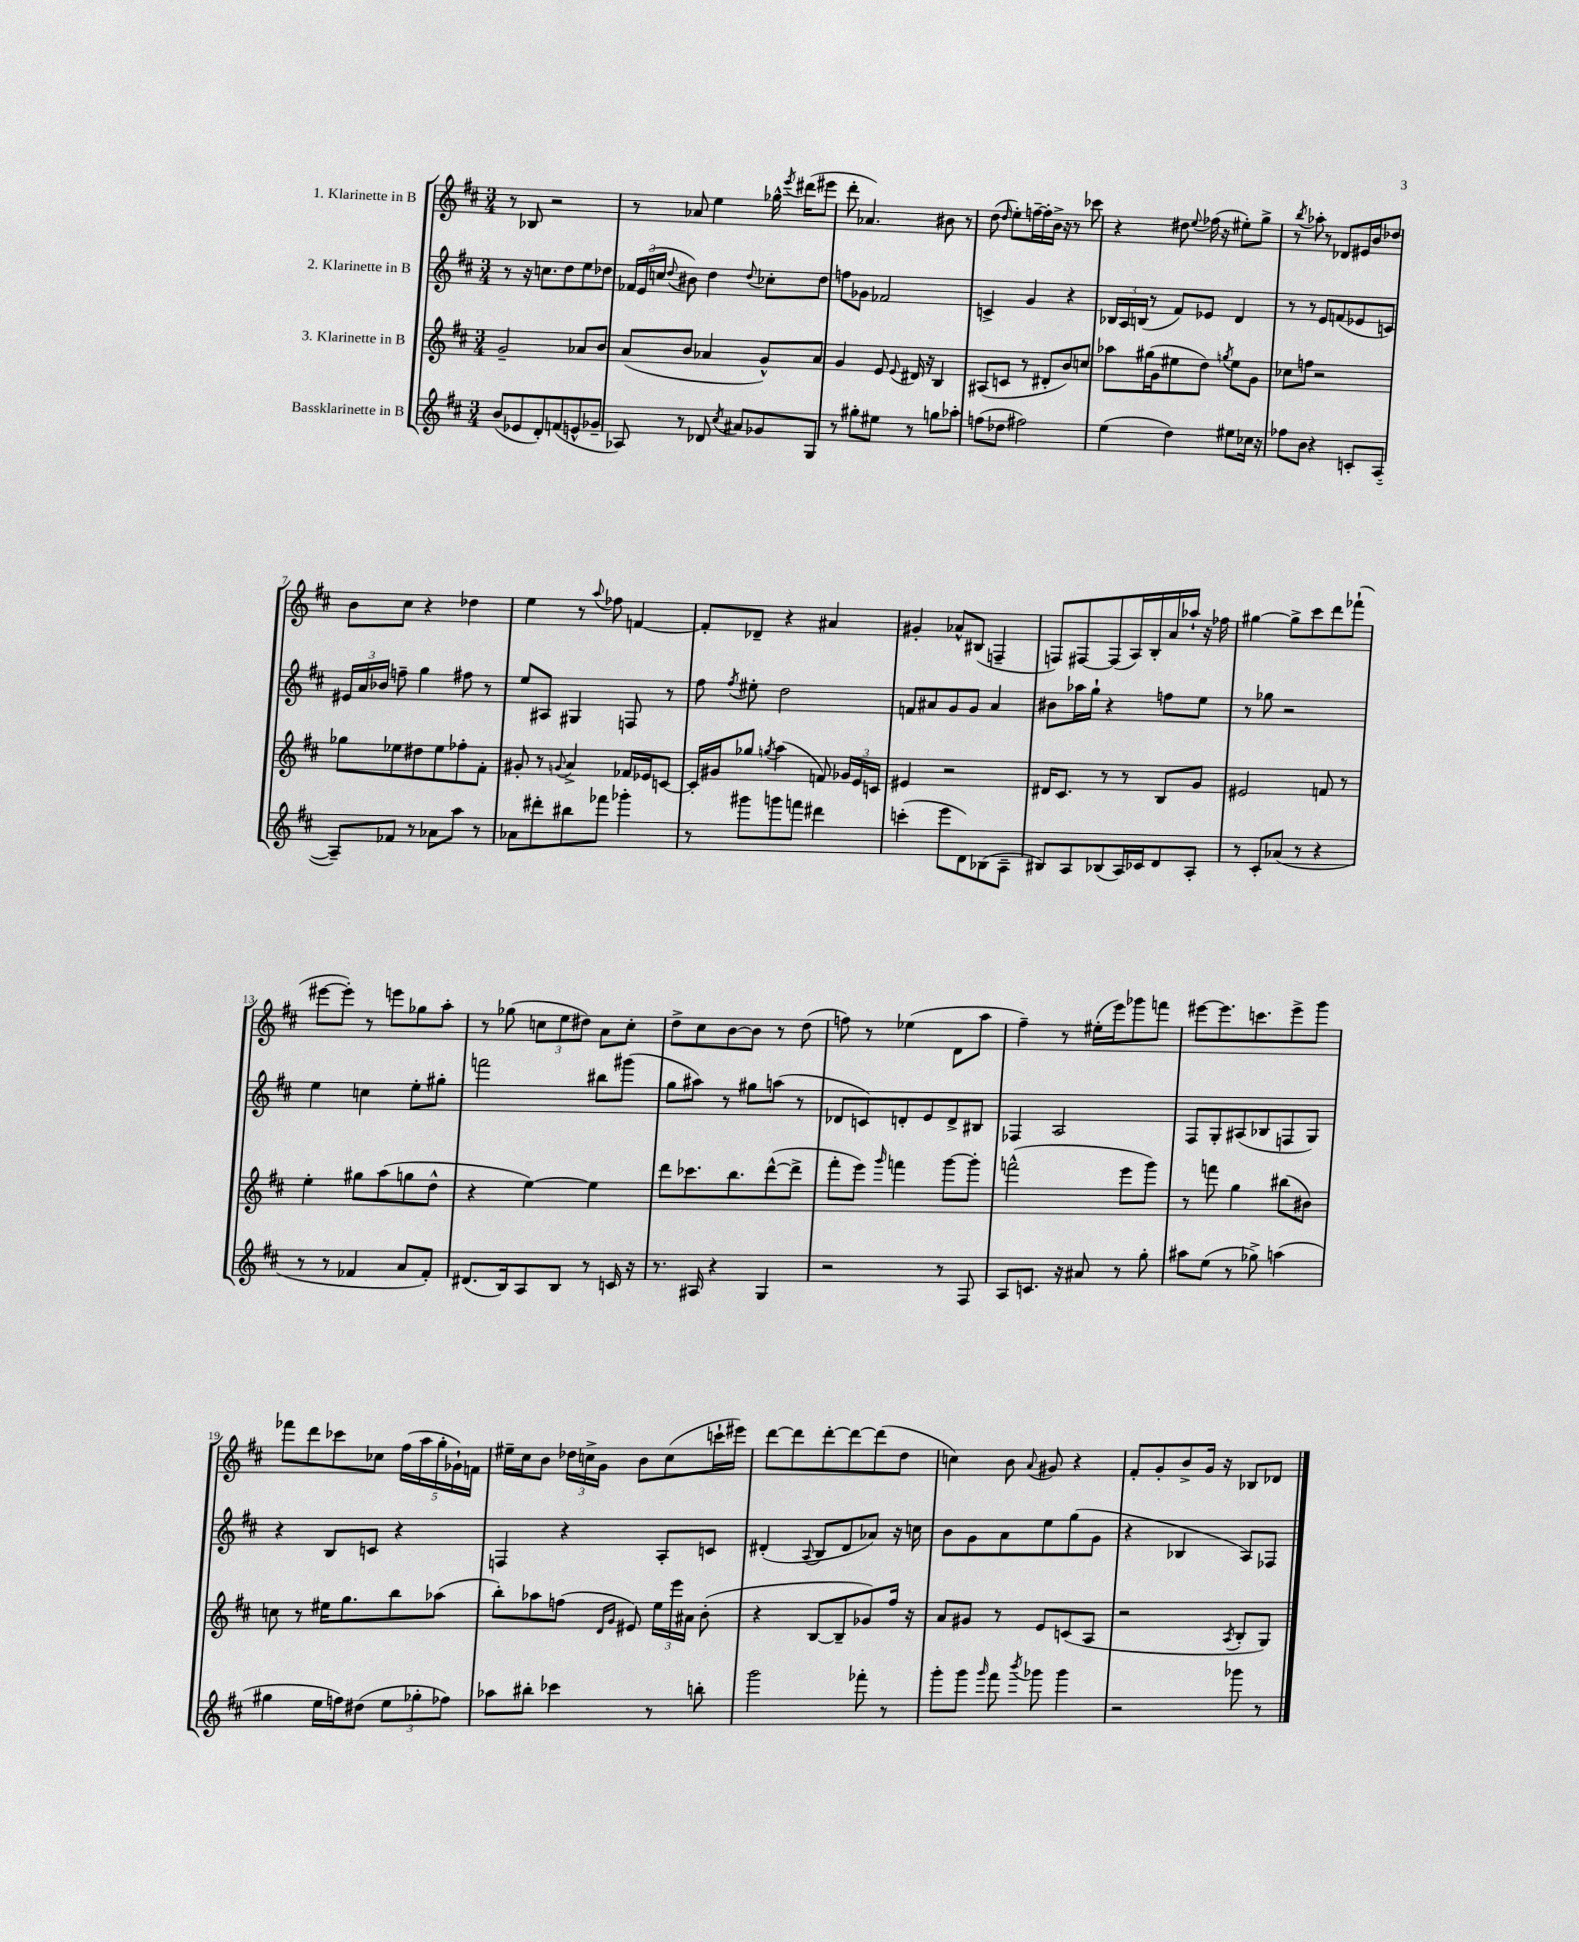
<<
\new StaffGroup <<
\new Staff = "s0" \with { instrumentName = "1. Klarinette in B" } {
    \clef treble \key d \major \numericTimeSignature \time 3/4
    \autoBeamOff r8 bes8 r2 |
    r8 aes'8 e''4 ges''16-^ \acciaccatura { e'''8 } dis'''16[( eis'''8] |
    d'''8-. aes'4.) bis'8 r8 |
    d''8( \grace { d''16 } e''8[-.) f''16~-- f''16-. b'16]-> r16 r8 ces'''8 |
    r4 dis''8 \appoggiatura { e''8 } fes''16( r16 eis''8[-.) g''8]-> |
    r8 \acciaccatura { b''8 } aes''8-. r8 des'8[ eis'16 b'16 des''8] |
    b'8[ cis''8] r4 des''4 |
    e''4 r8 \appoggiatura { a''8 } fes''8 f'4~ |
    f'8[-. des'8]-- r4 ais'4 |
    gis'4-. aes'8[-^ bis8]( f4-- |
    f8[) fis8~ fis8( a16) b16-. a'16 aes''16]-! r16 fes''16 |
    gis''4~ gis''8[-> cis'''8 d'''8 fes'''8]-!( |
    eis'''8[~ eis'''8]-.) r8 e'''8[ ges''8 a''8]-. |
    r8 ges''8( \tuplet 3/2 { c''8[ e''8 dis''8]) } a'8[ c''8]-. |
    d''8[-> cis''8 b'8~ b'8] r8 d''8( |
    f''8) r8 ees''4( d'8[ a''8] |
    fis''4--) r8 eis''16[-.( e'''16) ges'''8 f'''8] |
    eis'''8[~ eis'''8. c'''8. eis'''8-> g'''8] |
    fes'''8[ d'''8 ces'''8 ces''8] \tuplet 5/4 { fis''16[( a''16 g''16-. ges'16-!) f'16] } |
    eis''16[-- cis''16 b'8] \tuplet 3/2 { des''16[ c''16-> g'16] } b'8[ c''8( c'''16-! eis'''16]) |
    d'''8[~ d'''8 d'''8~-. d'''8~ d'''8( d''8] |
    c''4) b'8 \appoggiatura { a'8 } gis'8 r4 |
    fis'8[-. g'8-. b'8-> g'16] r16 bes8[ des'8] \bar "|." |
}
\new Staff = "s1" \with { instrumentName = "2. Klarinette in B" } {
    \clef treble \key d \major \numericTimeSignature \time 3/4
    \autoBeamOff r8 r16 c''8.[ d''8 e''8 des''8] |
    \tuplet 3/2 { fes'16[ e'16( c''16] } \appoggiatura { d''8 } bis'8) d''4 \appoggiatura { d''8 } ces''8[-. d''8] |
    f''8[ ges'8] fes'2 |
    c'4-> g'4 r4 |
    \tuplet 3/2 { bes16[ a16 b16]( } r8 fis'8[) ees'8] d'4 |
    r8 r8 e'8[ f'8( ees'8 c'8]) |
    \tuplet 3/2 { eis'16[ a'16 bes'16] } f''8-- g''4 fis''8 r8 |
    e''8[ ais8] gis4 f8 r8 |
    fis''8 \acciaccatura { fis''8 } eis''8-. d''2 |
    f'8[ ais'8 g'8 g'8] ais'4 |
    bis'8[ aes''16 g''16]-! r4 f''8[ e''8] |
    r8 ges''8 r2 |
    e''4 c''4 e''8[-. gis''8]-. |
    f'''2 bis''8[ gis'''8]( |
    g''8[ ais''8]) r8 gis''8[ a''8]( r8 |
    des'8[ c'8) d'8-. e'8 d'8-> bis8] |
    fes4 a2 |
    fis8[ g8-. ais8( bes8 f8 g8]) |
    r4 b8[ c'8] r4 |
    f4 r4 a8[-. c'8] |
    dis'4-.( \appoggiatura { a8 } b8[ dis'8 aes'8]) r16 c''16 |
    b'8[ g'8 a'8 e''8 g''8( g'8] |
    r4 bes4 a8[) fes8] \bar "|." |
}
\new Staff = "s2" \with { instrumentName = "3. Klarinette in B" } {
    \clef treble \key d \major \numericTimeSignature \time 3/4
    \autoBeamOff g'2-- aes'8[ b'8] |
    a'8[( b'8] aes'4 g'8[-^) aes'8] |
    g'4 e'8 \appoggiatura { e'8 } dis'16 r16 b4 |
    ais8[( c'8] r8 dis'8[-. b'8) c''8] |
    aes''8[ gis''16( g'16 eis''8 d''8]) \acciaccatura { g''8 } eis''8[ g'8] |
    ces''8[ f''8] r2 |
    ges''8[ ees''8 dis''8 ees''8 fes''8-. fis'8]-. |
    gis'8-. r8 \appoggiatura { g'8 } a'4-> fes'16[ ees'16 c'8]~ |
    c'16[-. gis'16 ges''8] \acciaccatura { g''8 } a''4( f'8) \tuplet 3/2 { ges'16[ e'16 c'16] } |
    eis'4 r2 |
    dis'16[ cis'8.] r8 r8 b8[ g'8] |
    eis'2 f'8 r8 |
    e''4-. gis''8[ a''8( g''8 d''8]-^ |
    r4 e''4~) e''4 |
    d'''8[ ces'''8. b''8. d'''8~-^( d'''8]-> |
    fis'''8[-. e'''8]) \grace { g'''16 } f'''4 g'''8[~ g'''8]-. |
    f'''2-^( e'''8[ g'''8]) |
    r8 f'''8 g''4 bis''8[( bis'8]) |
    c''8 r8 eis''16[ g''8. b''8 aes''8]( |
    b''8[-.) aes''8 f''8]( \grace { d'16[ g'16] } eis'8) \tuplet 3/2 { e''16[ e'''16 ais'16] } b'8-.( |
    r4 b8[~ b8-- ges'8) fis''16] r16 |
    a'8[ gis'8] r8 e'8[ c'8( a8] |
    r2 \acciaccatura { a8 } b8[-. g8]) \bar "|." |
}
\new Staff = "s3" \with { instrumentName = "Bassklarinette in B" } {
    \clef treble \key d \major \numericTimeSignature \time 3/4
    \autoBeamOff b'8[( ees'8 d'8-.) f'8( e'8-^ ges'8]-- |
    aes8) r8 des'8 \acciaccatura { cis''8 } ais'8[ ges'8 g8] |
    r8 gis''8[-. eis''8] r8 g''8[ aes''8]-. |
    f''8[( des''8] fis''2) |
    e''4( d''4) eis''8[ ces''16] r16 |
    fes''8[ b'8] r4 c'8[-. a8]~( |
    a8[--) fes'8] r8 aes'8[ a''8] r8 |
    aes'8[ dis'''8-. bis''8 fes'''8] ges'''4-. |
    r8 gis'''8[ g'''8 f'''8] dis'''4 |
    c'''4-.( e'''8[ d'8) bes8( a8]-- |
    bis8[) a8 bes8( a16) ces'16 d'8 a8]-. |
    r8 cis'8[-. aes'8]( r8 r4 |
    r8 r8 fes'4 a'8[ fes'8]-.) |
    dis'8.[( b16) a8 b8] r8 c'16 r16 |
    r8. ais16 r4 g4 |
    r2 r8 fis8 |
    a8[ c'8.] r16 ais'8 r8 g''8-. |
    ais''8[ e''8]( r8 ges''8->) a''4( |
    gis''4 e''16[ f''16) dis''8]( \tuplet 3/2 { e''8[ ges''8-. fes''8]) } |
    aes''8[ bis''8]-. ces'''4 r8 b''8-. |
    g'''2 fes'''8-. r8 |
    g'''8[-. g'''8] \grace { g'''16 } fis'''8 \acciaccatura { b'''8 } ges'''8 ges'''4 |
    r2 ges'''8 r8 \bar "|." |
}
>>
>>
